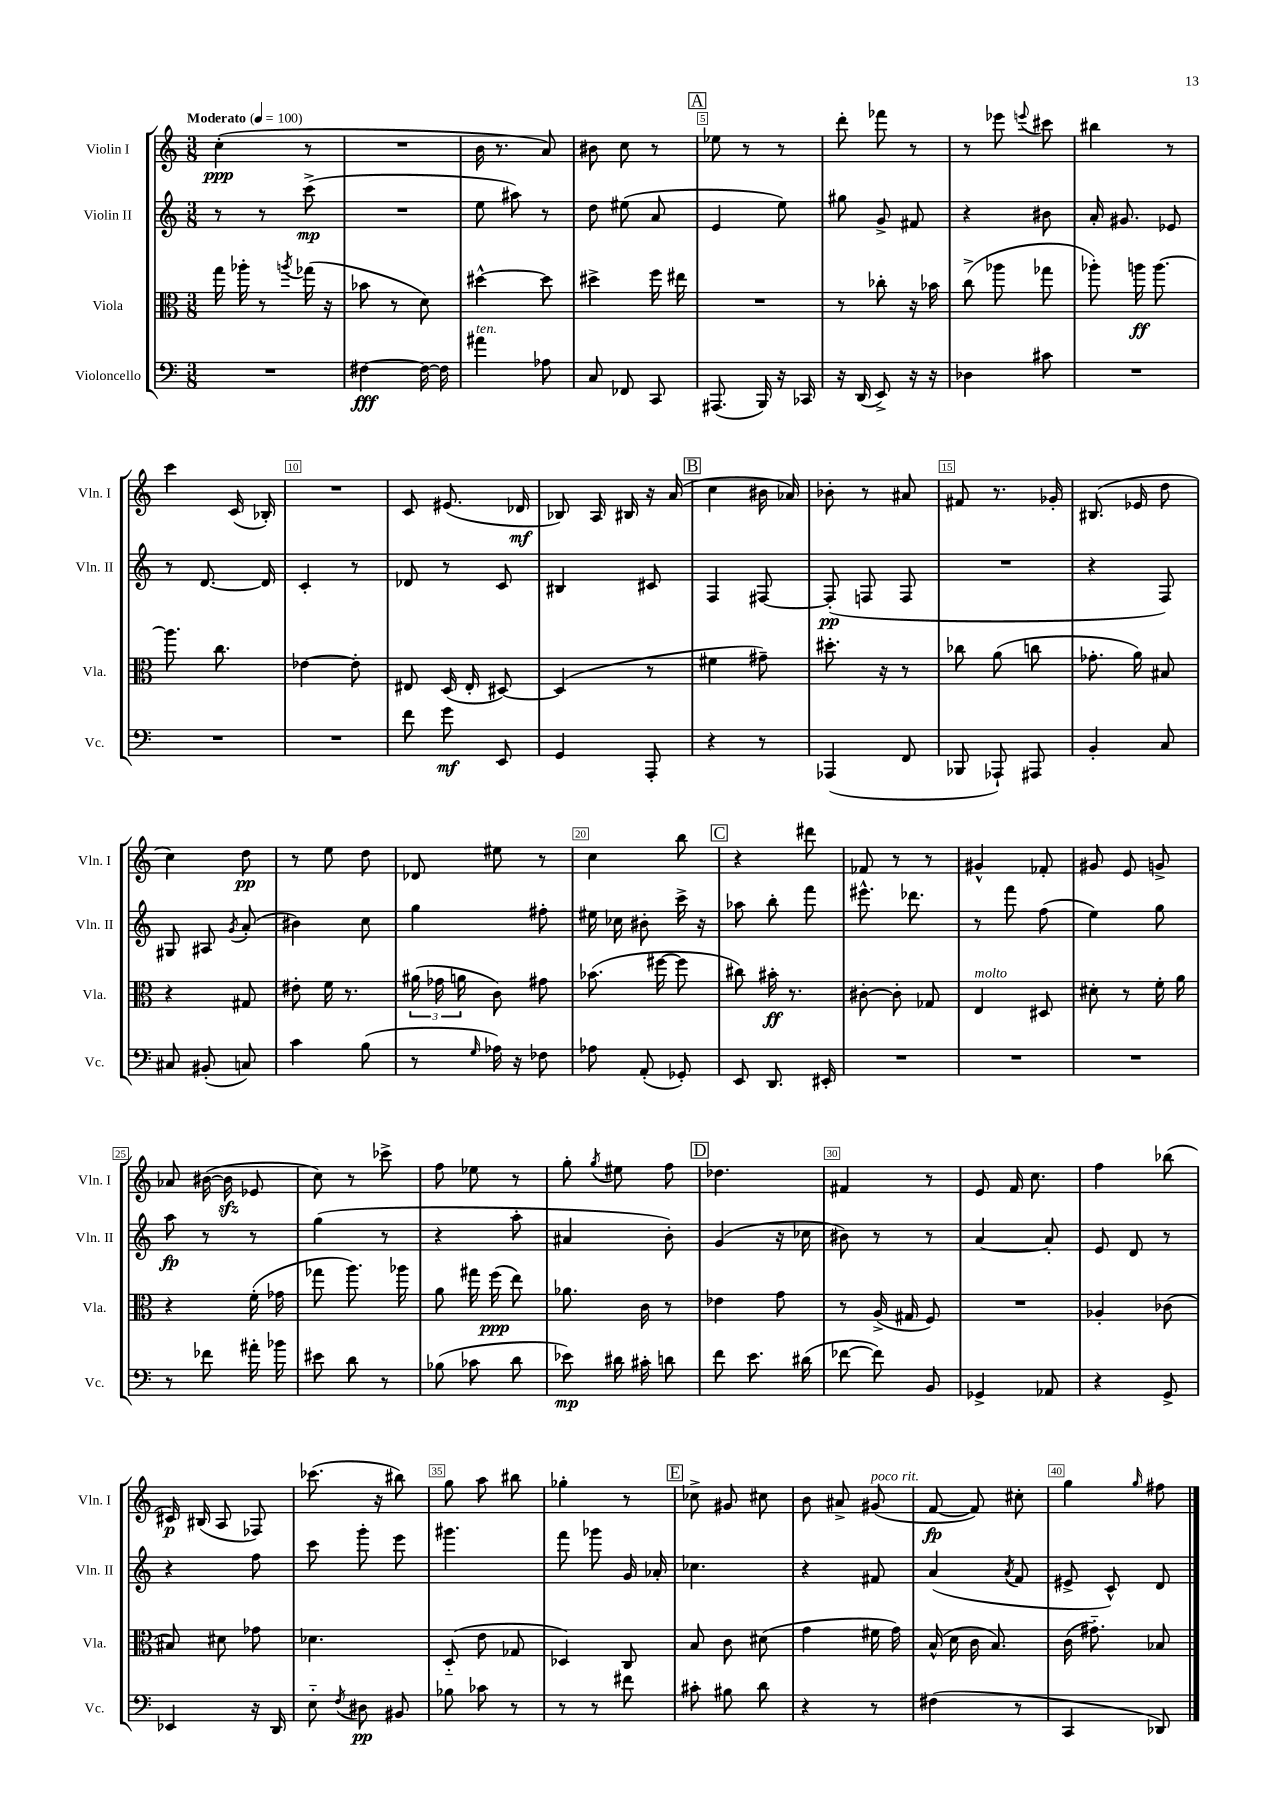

**kern	**kern	**kern	**kern
*staff4	*staff3	*staff2	*staff1
*clefF4	*clefC3	*clefG2	*clefG2
*k[]	*k[]	*k[]	*k[]
*M3/8	*M3/8	*M3/8	*M3/8
*MM100	*MM100	*MM100	*MM100
4.r	16gg	8r	(4cc'
.	16aa-'	.	.
.	8r	8r	.
.	8qaa	.	.
.	(16gg-	(8ccc^	8r
.	16r	.	.
=	=	=	=
[4F#	8b-	4.r	4.r
.	8r	.	.
16F#_	8d)	.	.
16F#]	.	.	.
=	=	=	=
4a#	[4dd#^^	8ee	16b
.	.	.	8.r
.	.	8aa#)	.
8A-	8dd#]	8r	8a)
=	=	=	=
8C	4dd#^	8dd	8b#
8FF-	.	(8ee#	8cc
8CC	16ff	8a	8r
.	16ee#	.	.
=	=	=	=
(8.AAA#	4.r	4e	8ee-
.	.	.	8r
16BBB)	.	.	.
16r	.	8ee)	8r
16CC-	.	.	.
=	=	=	=
16r	8r	8gg#	8ddd'
(16DD	.	.	.
8EE^)	8cc-'	8g^	8fff-
16r	16r	8f#	8r
16r	16b-	.	.
=	=	=	=
4D-	(8cc^	4r	8r
.	8aa-	.	8eee-
.	.	.	8qqeee
8c#	8gg-	8b#	8ccc#
=	=	=	=
4.r	8aa-')	16a'	4bb#
.	.	8.g#	.
.	16aa	.	.
.	[8.aa	.	.
.	.	8e-	8r
=	=	=	=
4.r	8.aa]	8r	4ccc
.	.	[8.d	.
.	8.cc	.	.
.	.	.	(16c
.	.	16d]	16B-')
=	=	=	=
4.r	[4e-	4c'	4.r
.	8e-']	8r	.
=	=	=	=
8f	8E#	8d-	8c
8g	(16D	8r	(8.e#
.	16E#'	.	.
8EE	[8D#)	8c	.
.	.	.	16d-
=	=	=	=
4GG	(4D#]	4B#	8B-)
.	.	.	16A
.	.	.	16B#
8AAA'	8r	8c#	16r
.	.	.	(16a
=	=	=	=
4r	4f#	4F	4cc
8r	8g#~)	[8F#	16b#
.	.	.	16a-)
=	=	=	=
(4AAA-	8.dd#'	(8F#']	8b-'
.	.	8F	8r
.	16r	.	.
8FF	8r	8F	8a#
=	=	=	=
8BBB-	8cc-	4.r	8f#
8AAA-`)	(8a	.	8.r
8AAA#	8cc	.	.
.	.	.	16g-'
=	=	=	=
4BB'	8.g-'	4r	(8.B#
.	16a)	.	16e-
8C	8B#	8F)	8dd
=	=	=	=
8C#	4r	8G#	4cc)
(8BB#'	.	8A#	.
.	.	8qg	.
8C)	8G#	(8a'	8dd
=	=	=	=
4c	8e#'	4b#)	8r
.	16f	.	8ee
.	8.r	.	.
(8B	.	8cc	8dd
=	=	=	=
8r	(24a#	4gg	8d-
.	24g-	.	.
.	24a	.	.
16qqG	.	.	.
16A-)	8c)	.	8ee#
16r	.	.	.
8F-	8g#	8ff#'	8r
=	=	=	=
8A-	(8.b-	16ee#	4cc
.	.	16cc-	.
(8AA'	.	8b#'	.
.	[16ff#	.	.
8GG-')	8ff#]	16ccc^	8bb
.	.	16r	.
=	=	=	=
8EE	8cc#)	8aa-	4r
8.DD	16b#'	8bb'	.
.	8.r	.	.
.	.	8fff	8ddd#
16EE#'	.	.	.
=	=	=	=
4.r	[8c#'	8.eee#^^	8f-
.	8c#']	.	8r
.	.	8.ddd-	.
.	8G-	.	8r
=	=	=	=
4.r	4E	8r	4g#^^
.	.	8fff	.
.	8D#	(8ff	8f-'
=	=	=	=
4.r	8d#'	4ee)	8g#
.	8r	.	8e
.	16f'	8gg	8g^
.	16a	.	.
=	=	=	=
8r	4r	8aa	8a-
8f-	.	8r	([16b#
.	.	.	16b#]
16a#'	(16f'	8r	8e-
16b-	16g-	.	.
=	=	=	=
8e#	8gg-	(4gg	8cc)
8d	8.aa)	.	8r
8r	.	8r	8ccc-^
.	16aa-	.	.
=	=	=	=
(8B-	8a	4r	8ff
8c-	16gg#	.	8ee-
.	(16ff	.	.
8d	8ee)	8aa'	8r
=	=	=	=
8e-)	8.a-	4a#	8gg'
.	.	.	8qgg
16d#	.	.	8ee#
16c#'	16c	.	.
8d	8r	8b')	8ff
=	=	=	=
8f	4e-	(4g	4.dd-
8.e	.	.	.
.	8g	16r	.
(16d#	.	16cc-	.
=	=	=	=
[8f-	8r	8b#)	4f#
8f-])	(16A^	8r	.
.	16G#	.	.
8BB	8F)	8r	8r
=	=	=	=
4GG-^	4.r	[4a	8e
.	.	.	16f
.	.	.	8.cc
8AA-	.	8a']	.
=	=	=	=
4r	4A-'	8e	4ff
.	.	8d	.
8GG^	(8c-	8r	(8bb-
=	=	=	=
4EE-	8B#)	4r	16c#)
.	.	.	(16B#
.	8d#	.	8A
16r	8g-	8ff	8F-)
16DD	.	.	.
=	=	=	=
8E'~	4.d-	8ccc	(8.ccc-
8qF	.	.	.
8D#	.	8ggg'	.
.	.	.	16r
8BB#	.	8eee	8bb#)
=	=	=	=
8B-	(8D'~	4.ggg#	8gg
8c-	8e	.	8aa
8r	8G-	.	8bb#
=	=	=	=
8r	4D-)	8fff	4gg-'
8r	.	8ggg-	.
8f#	8C	16g	8r
.	.	16a-'	.
=	=	=	=
8c#'	8B	4.cc-	8cc-^
8B#	8c	.	8g#
8d	(8d#	.	8cc#
=	=	=	=
4r	4g	4r	8b
.	.	.	8a#^
8r	16f#	8f#	(8g#
.	16g)	.	.
=	=	=	=
(4F#	(16B^^	(4a	[8f
.	16d	.	.
.	16c	.	8f])
.	8.B)	.	.
.	.	8qa	.
8r	.	8f	8cc#'
=	=	=	=
4CC	(16c	8e#^	4gg
.	8.g#'~)	.	.
.	.	8c^^)	.
.	.	.	16qqgg
8DD-)	8B-	8d	8ff#
==	==	==	==
*-	*-	*-	*-
